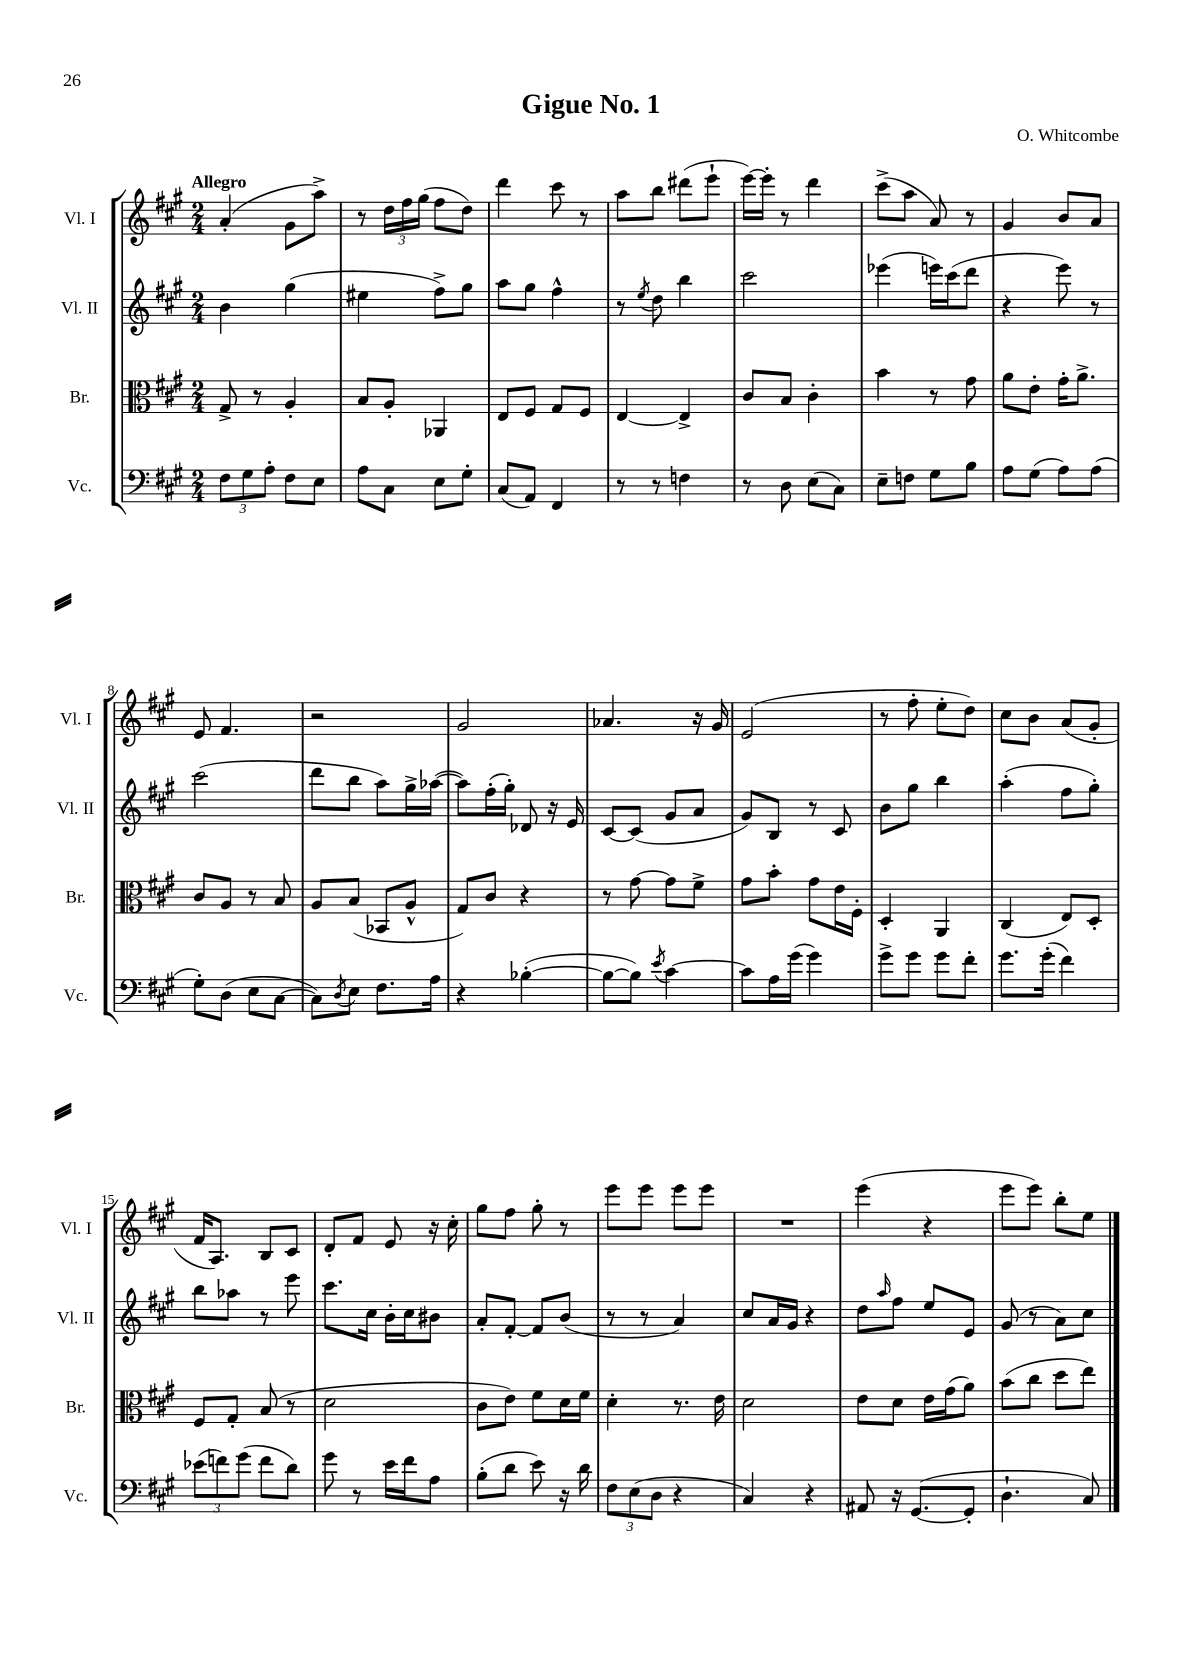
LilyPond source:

\header { title = "Gigue No. 1" composer = "O. Whitcombe" }
<<
\new StaffGroup <<
\new Staff = "s0" \with { instrumentName = "Vl. I" shortInstrumentName = "Vl. I" } {
    \clef treble \key a \major \numericTimeSignature \time 2/4 \tempo "Allegro"
    a'4-.( gis'8 a''8->) |
    r8 \tuplet 3/2 { d''16 fis''16 gis''16( } fis''8 d''8) |
    d'''4 cis'''8 r8 |
    a''8 b''8 dis'''8( e'''8-! |
    e'''16~) e'''16-. r8 d'''4 |
    cis'''8->( a''8 a'8) r8 |
    gis'4 b'8 a'8 |
    e'8 fis'4. |
    r2 |
    gis'2 |
    aes'4. r16 gis'16 |
    e'2( |
    r8 fis''8-. e''8-. d''8) |
    cis''8 b'8 a'8( gis'8-. |
    fis'16 a8.) b8 cis'8 |
    d'8-. fis'8 e'8 r16 cis''16-. |
    gis''8 fis''8 gis''8-. r8 |
    e'''8 e'''8 e'''8 e'''8 |
    R2 |
    e'''4( r4 |
    e'''8 e'''8) b''8-. e''8 \bar "|." |
}
\new Staff = "s1" \with { instrumentName = "Vl. II" shortInstrumentName = "Vl. II" } {
    \clef treble \key a \major \numericTimeSignature \time 2/4
    b'4 gis''4( |
    eis''4 fis''8->) gis''8 |
    a''8 gis''8 fis''4-^ |
    r8 \acciaccatura { e''8 } d''8 b''4 |
    cis'''2 |
    ees'''4( e'''16) cis'''16( d'''8 |
    r4 e'''8) r8 |
    cis'''2( |
    d'''8 b''8 a''8) gis''16-> aes''16~( |
    aes''8) fis''16-.( gis''16-.) des'8 r16 e'16 |
    cis'8~ cis'8( gis'8 a'8 |
    gis'8) b8 r8 cis'8 |
    b'8 gis''8 b''4 |
    a''4-.( fis''8 gis''8-.) |
    b''8 aes''8 r8 e'''8 |
    cis'''8. cis''16 b'16-. cis''16 bis'8 |
    a'8-. fis'8~-. fis'8 b'8( |
    r8 r8 a'4) |
    cis''8 a'16 gis'16 r4 |
    d''8 \grace { a''16 } fis''8 e''8 e'8 |
    gis'8( r8 a'8) cis''8 \bar "|." |
}
\new Staff = "s2" \with { instrumentName = "Br." shortInstrumentName = "Br." } {
    \clef alto \key a \major \numericTimeSignature \time 2/4
    gis8-> r8 a4-. |
    b8 a8-. aes,4 |
    e8 fis8 gis8 fis8 |
    e4~ e4-> |
    cis'8 b8 cis'4-. |
    b'4 r8 gis'8 |
    a'8 e'8-. gis'16-. a'8.-> |
    cis'8 a8 r8 b8 |
    a8 b8( bes,8 a8-^ |
    gis8) cis'8 r4 |
    r8 gis'8~ gis'8 fis'8-> |
    gis'8 b'8-. gis'8 e'16 fis16-. |
    d4-. a,4 |
    cis4( e8) d8-. |
    fis8 gis8-. b8( r8 |
    d'2 |
    cis'8 e'8) fis'8 d'16 fis'16 |
    d'4-. r8. e'16 |
    d'2 |
    e'8 d'8 e'16 gis'16( a'8) |
    b'8( cis''8 d''8 e''8) \bar "|." |
}
\new Staff = "s3" \with { instrumentName = "Vc." shortInstrumentName = "Vc." } {
    \clef bass \key a \major \numericTimeSignature \time 2/4
    \tuplet 3/2 { fis8 gis8 a8-. } fis8 e8 |
    a8 cis8 e8 gis8-. |
    cis8( a,8) fis,4 |
    r8 r8 f4 |
    r8 d8 e8( cis8) |
    e8-- f8 gis8 b8 |
    a8 gis8( a8) a8( |
    gis8-.) d8( e8 cis8~ |
    cis8) \acciaccatura { d8 } e8 fis8. a16 |
    r4 bes4~-.( |
    bes8~ bes8) \acciaccatura { e'8 } cis'4~ |
    cis'8 a16 gis'16( gis'4) |
    gis'8-> gis'8 gis'8 fis'8-. |
    gis'8. gis'16-.( fis'4) |
    \tuplet 3/2 { ees'8( f'8) gis'8( } f'8 d'8) |
    gis'8 r8 e'16 fis'16 a8 |
    b8-.( d'8 e'8) r16 d'16 |
    \tuplet 3/2 { fis8 e8( d8 } r4 |
    cis4) r4 |
    ais,8 r16 gis,8.~( gis,8-. |
    d4.-! cis8) \bar "|." |
}
>>
>>
